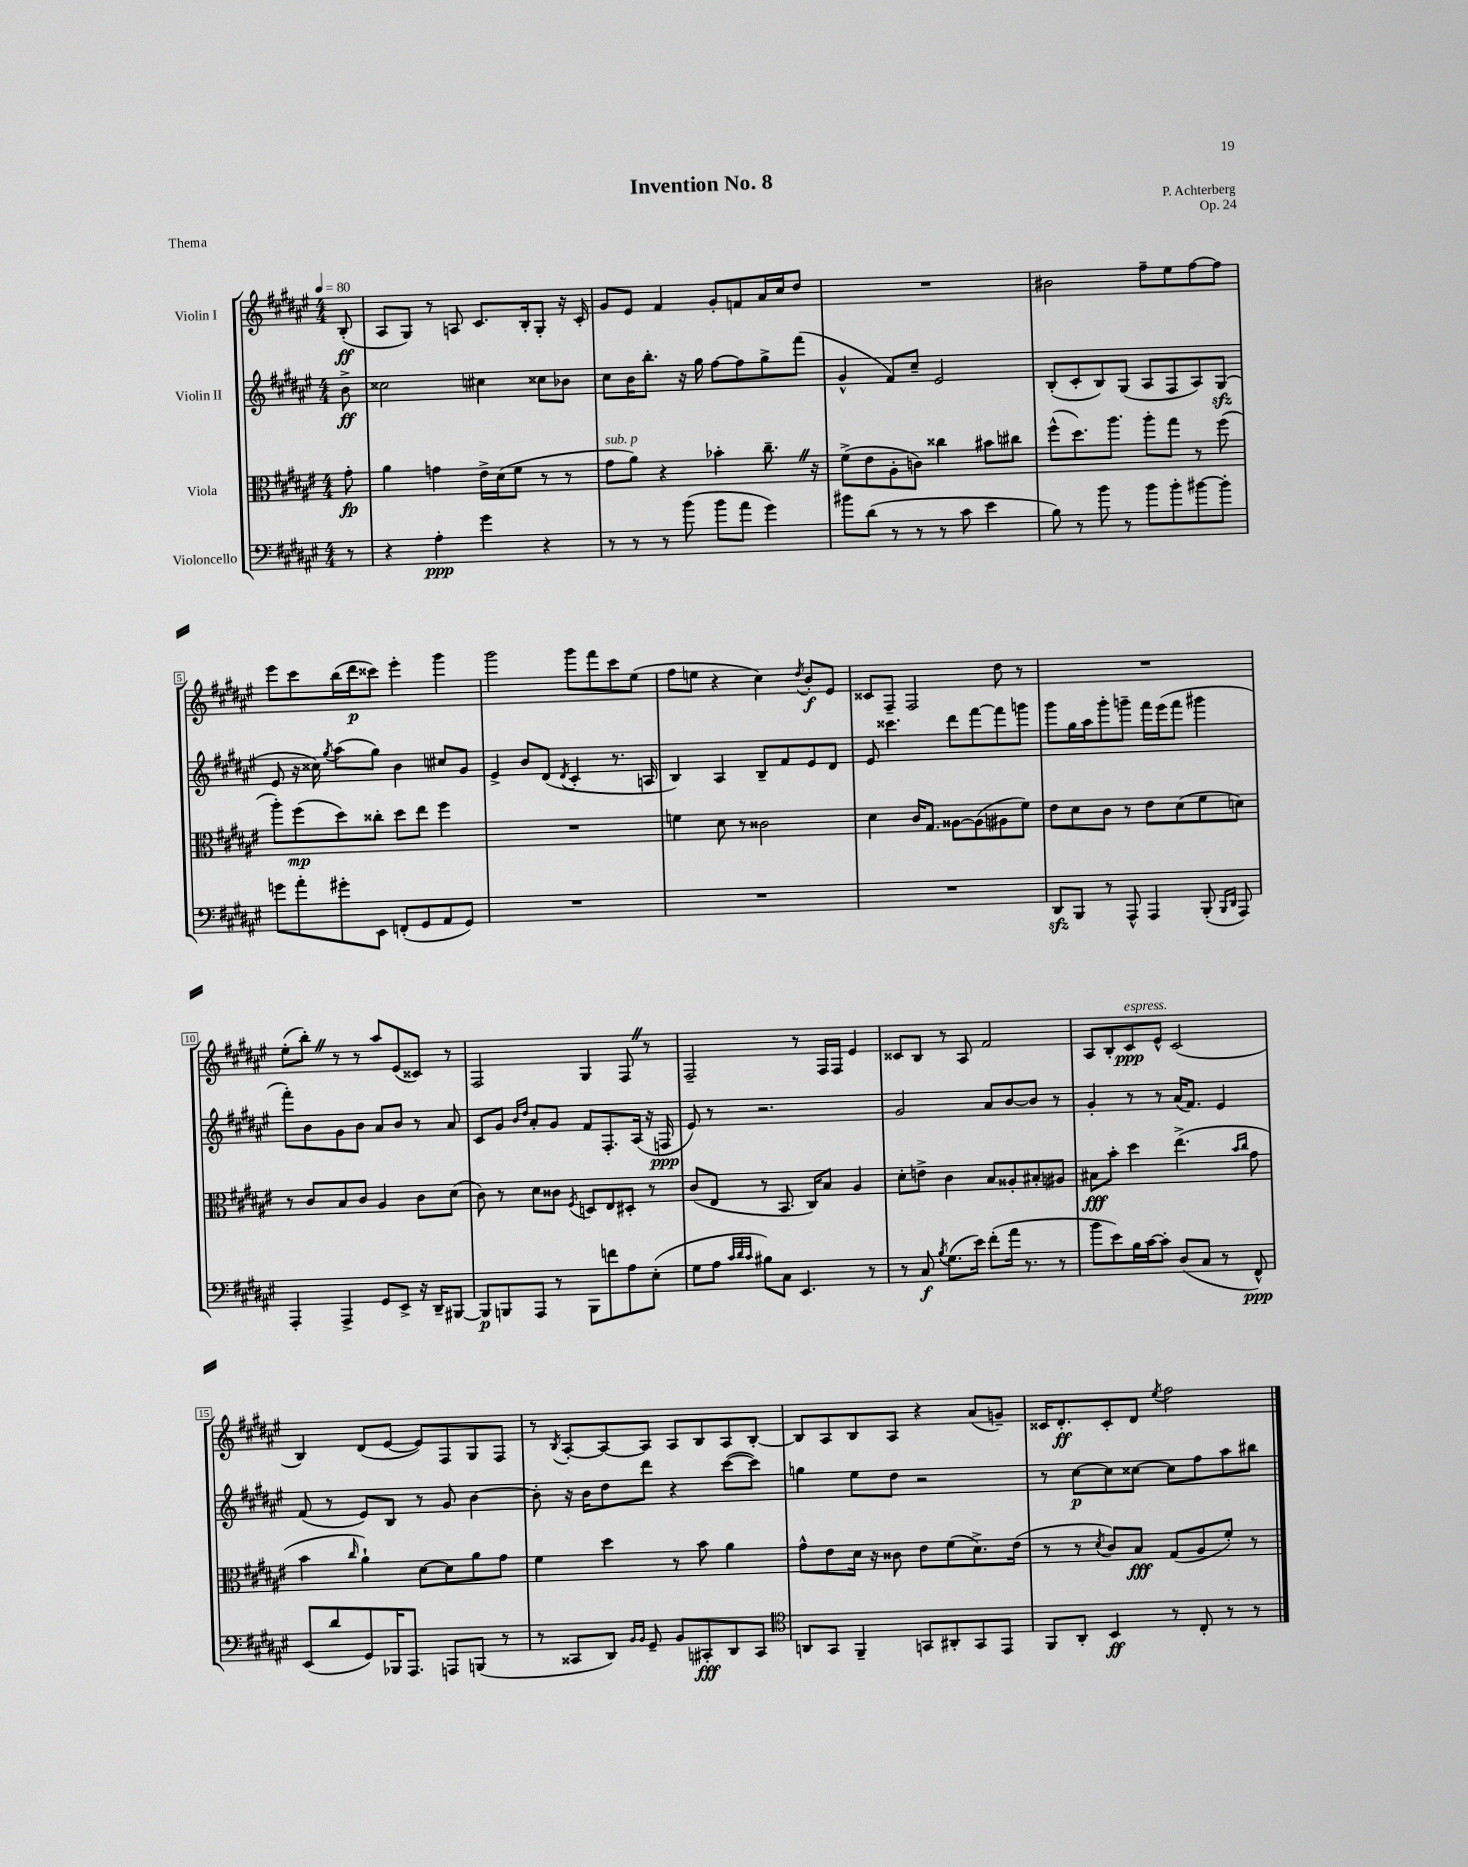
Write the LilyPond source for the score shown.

\header { title = "Invention No. 8" composer = "P. Achterberg" opus = "Op. 24" piece = "Thema" }
<<
\new StaffGroup <<
\new Staff = "s0" \with { instrumentName = "Violin I" } {
    \clef treble \key fis \major \numericTimeSignature \time 4/4 \partial 8 \tempo 4 = 80
    \autoBeamOff b8-.\ff( |
    ais8[ gis8]) r8 a8 cis'8.[ b16-. gis8]-. r16 cis'16-. |
    gis'8[ eis'8] fis'4 gis'8[-. f'8 ais'16 cis''16 dis''8] |
    R1 |
    bis'2 fis''8[-- eis''8 fis''8~ fis''8] |
    eis'''8[ cis'''8 b''16( dis'''16\p cisis'''8]) eis'''4-. gis'''4 |
    gis'''2 gis'''8[ fis'''8 cis'''8 eis''8]( |
    fis''8[ e''8] r4 cis''4) \acciaccatura { dis''8 } b'8[-.\f eis'8] |
    cisis'8[ fis8]-- fis2 dis''8 r8 |
    R1 |
    eis''8[-.( b''8]-.) \once \override BreathingSign.text = \markup { \musicglyph "scripts.caesura.straight" } \breathe r8 r8 ais''8[ eis'8( cisis'8]) r8 |
    fis2 gis4 fis8 \once \override BreathingSign.text = \markup { \musicglyph "scripts.caesura.straight" } \breathe r8 |
    fis2-- r8 fis16[ fis16] eis'4 |
    cisis'8[ b8] r8 ais8 fis'2 |
    ais8[ b8-. cis'8\ppp^\markup { \italic "espress." } eis'8]-^ cis'2( |
    b4) dis'8[( eis'8]~ eis'8[) fis8 gis8 fis8] |
    r8 \acciaccatura { b8 } ais8[~-. ais8~ ais8] ais8[ b8 ais8 b8]~-. |
    b8[ ais8 b8 ais8] r4 ais'8[( g'8]--) |
    cisis'16[ dis'8.-.\ff cisis'8-. dis'8] \acciaccatura { eis''8 } fis''2 \bar "|." |
}
\new Staff = "s1" \with { instrumentName = "Violin II" } {
    \clef treble \key fis \major \numericTimeSignature \time 4/4 \partial 8
    \autoBeamOff b'8->\ff |
    cisis''2 cis''4 cisis''8[ bes'8] |
    cis''8[ b'16 b''8.]-. r16 gis''16 fis''8[~ fis''8 gis''8-> fis'''8]( |
    gis'4-^ fis'8[) cis''8]-- eis'2 |
    b8[-.( cis'8-. b8) gis8]( ais8[ fis8 ais8) gis8]\sfz( |
    eis'8 r16 cisis''16) \acciaccatura { gis''8 } ais''8[( gis''8]) b'4 cis''8[ gis'8] |
    eis'4-> b'8[ dis'8]( \acciaccatura { dis'8 } cis'4-. r8. a16 |
    b4) ais4 b8[-- fis'8 eis'8 dis'8] |
    eis'8 cisis'''4. dis'''8[ fis'''8~ fis'''8 g'''8] |
    gis'''8[ gis''16 ais''16 gis'''8-. g'''8]-- fis'''16[ eis'''16( fis'''8] gis'''4 |
    fis'''8[-.) b'8 gis'8 b'8] ais'8[ b'8] r8 ais'8 |
    cis'8[ gis'8] \grace { b'16[ dis''16] } ais'8[-. gis'8] fis'8[ fis8.-. ais16]( r16 f16\ppp |
    eis'8) r8 r2. |
    gis'2 ais'8[ b'8~ b'8] r8 |
    gis'4-. r8 r8 ais'16[( fis'8.]) eis'4 |
    fis'8( r8 eis'8[) b8] r8 gis'8 b'4~ |
    b'8-. r16 b'16[ dis''8 dis'''8] r4 cis'''8[~( cis'''8]) |
    g''4 eis''8[ dis''8] r2 |
    r8 cis''8[~\p cis''8 cisis''8]~ cisis''8[ fis''8 ais''8 bis''8] \bar "|." |
}
\new Staff = "s2" \with { instrumentName = "Viola" } {
    \clef alto \key fis \major \numericTimeSignature \time 4/4 \partial 8
    \autoBeamOff gis'8-.\fp |
    ais'4 g'4 eis'16[-> dis'16( fis'8] r8 r8 |
    gis'8[^\markup { \italic "sub. p" } ais'8]) r4 bes'4-. cis''8.-- \once \override BreathingSign.text = \markup { \musicglyph "scripts.caesura.straight" } \breathe r16 |
    fis'8[->( eis'8 ais8-. c'8]) cisis''4 bis'8[ cis''8] |
    fis''8[-^( dis''8.) ais''8.] ais''8[-. gis''8] r8 fis''8( |
    ais''8[-.) fis''8\mp( dis''8) cisis''8]-. dis''8[ eis''8] fis''4 |
    R1 |
    f'4 dis'8 r8 cisis'2 |
    dis'4 cis'16[ gis8.] aisis8[~ aisis8( ais8 fis'8]) |
    eis'8[ dis'8 cis'8] r8 eis'8[ dis'8( fis'8 d'8]) |
    r8 cis'8[ b8 cis'8] ais4 cis'8[ dis'8]( |
    cis'8) r8 dis'8[ cisis'8] \acciaccatura { fis8 } d8[ eis8 dis8]-. r8 |
    cis'8[( eis8] r8 b,8. cis16[) b8] ais4 |
    dis'8[-. e'8]-> cis'4 b8[ aisis8-. bis8-. ais8] |
    bis8[\fff b'8]-. dis''4 eis''4.->( \grace { b'16[ cis''16] } gis'8 |
    b'4 \grace { cis''16 } ais'4-!) dis'8[~ dis'8 ais'8 gis'8] |
    fis'4 dis''4 r8 b'8 ais'4 |
    gis'8[-^ eis'8 dis'16] r16 cisis'8 eis'8[ fis'8( dis'8.->) eis'16]( |
    r8 r8 \acciaccatura { dis'8 } cis'8[) b8]\fff gis8[( ais8 fis'8]-.) r8 \bar "|." |
}
\new Staff = "s3" \with { instrumentName = "Violoncello" } {
    \clef bass \key fis \major \numericTimeSignature \time 4/4 \partial 8
    \autoBeamOff r8 |
    r4 ais4-.\ppp gis'4 r4 |
    r8 r8 r8 b'8( b'8[ ais'8] gis'4) |
    bis'8[ dis'8]( r8 r8 r8 cis'8 eis'4 |
    b8) r8 b'8 r8 b'8[ b'8-. bis'8~ bis'8]-. |
    g'8[ ais'8-. gis'8-. eis,8] f,8[-.( gis,8 ais,8 gis,8]) |
    R1 |
    R1 |
    R1 |
    dis,8[\sfz b,,8] r8 ais,,8-^ ais,,4 b,,8-.( \grace { b,,16[ dis,16] } ais,,8) |
    ais,,4-. ais,,4-> gis,8[ eis,8]-> r16 dis,16[-- bis,,8]~ |
    bis,,8[\p b,,8 ais,,8] r8 b,,8[ f'8 ais8 eis8]-.( |
    gis8[ ais8] \grace { cis'32[ dis'32 cis'32] } bis8[) cis8] eis,4. r8 |
    r8 cis8\f \acciaccatura { b8 } gis8.[( eis'16]) fis'8[-.( ais'16] r8. r8 |
    b'8[ eis'8) b16 cis'16~ cis'8]-. dis8[( cis8] r8 fis,8-^\ppp) |
    eis,8[( dis'8 gis,8) bes,,16 ais,,8.] a,,8[ b,,8]( r8 |
    r8 cisis,8[ dis,8]) \grace { b,16[ b,16] } gis,8-- b,8[ cis,8-.\fff dis,8 cis,8] |
    \clef tenor a,8[ gis,8] fis,4-- g,8[ ais,8-. g,8 eis,8] |
    fis,8[ ais,8]-. b,4\ff r8 cis8-. r8 r8 \bar "|." |
}
>>
>>
\layout { \context { \Score \override BarNumber.stencil = #(make-stencil-boxer 0.1 0.3 ly:text-interface::print) } }
